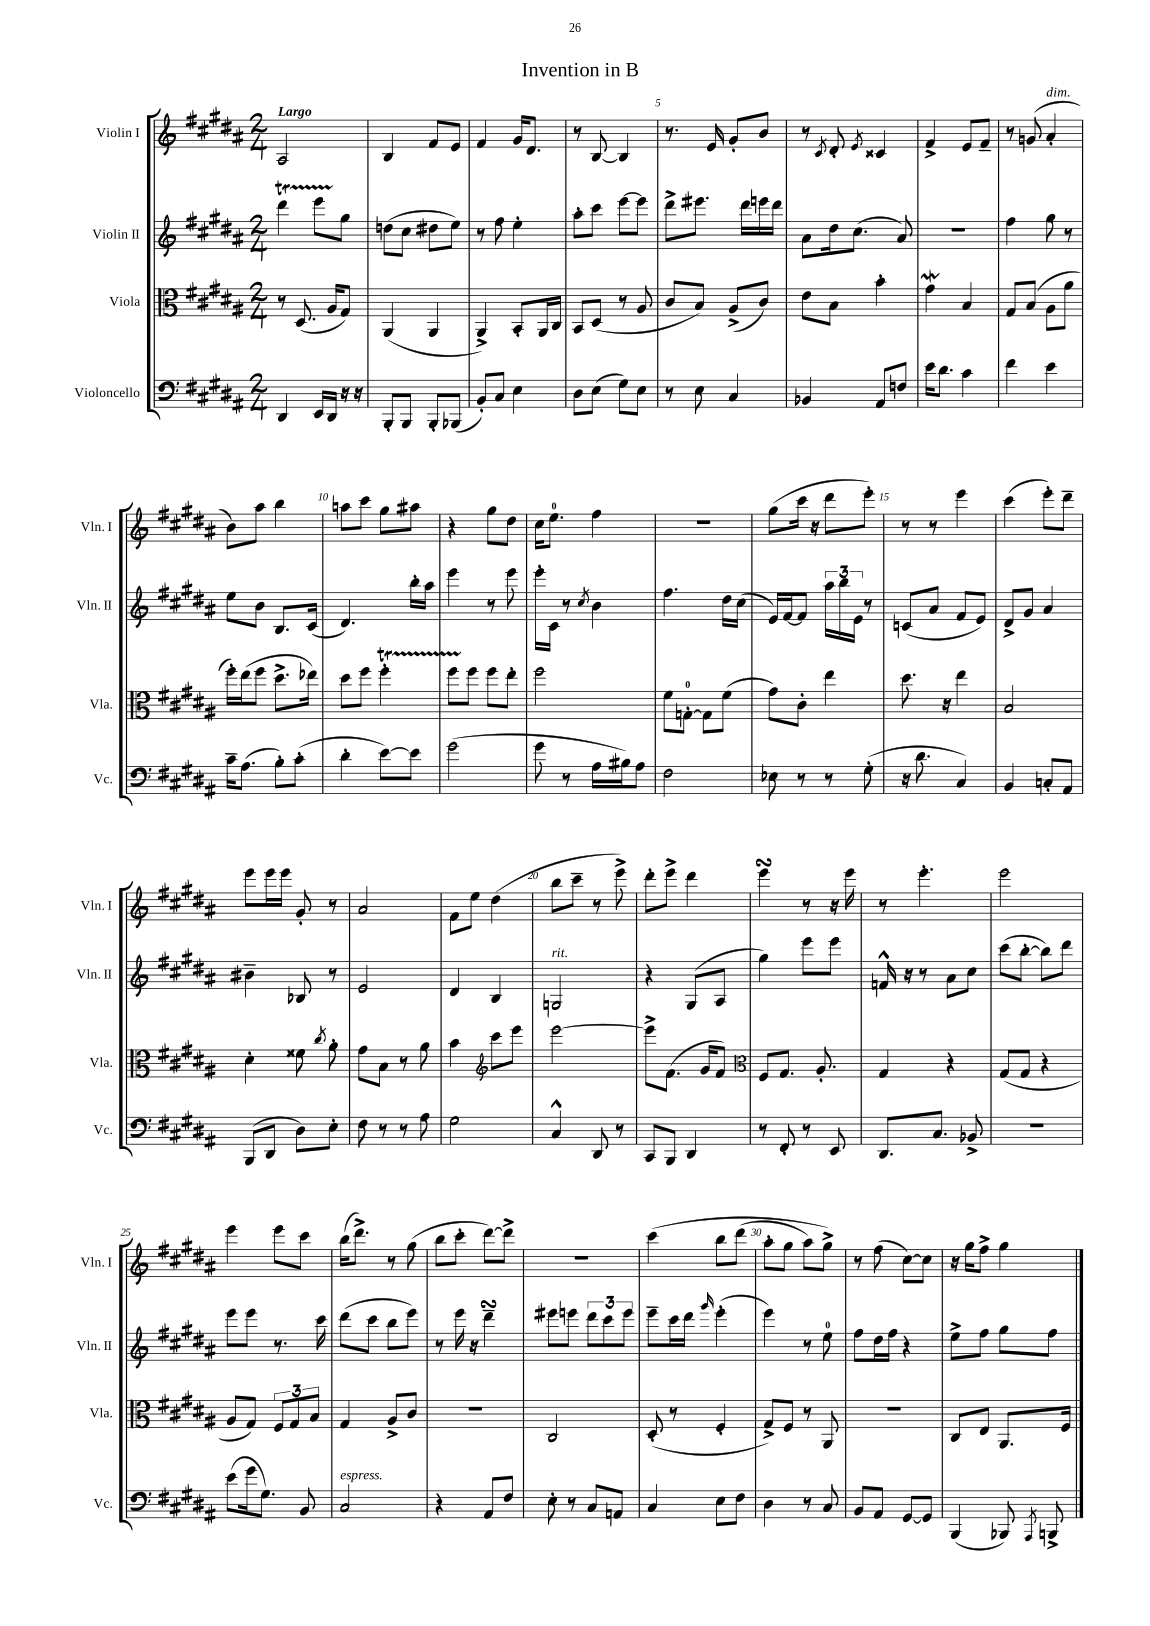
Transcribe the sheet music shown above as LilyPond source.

\header { title = "Invention in B" }
<<
\new StaffGroup <<
\new Staff = "s0" \with { instrumentName = "Violin I" shortInstrumentName = "Vln. I" } {
    \clef treble \key b \major \numericTimeSignature \time 2/4 \tempo "Largo"
    \autoBeamOff ais2 |
    b4 fis'8[ e'8] |
    fis'4 gis'16[ dis'8.] |
    r8 b8~ b4 |
    r8. e'16 gis'8[-. b'8] |
    r8 \acciaccatura { cis'8 } dis'8-. \acciaccatura { e'8 } cisis'4 |
    fis'4-> e'8[ fis'8]-- |
    r8 g'8( ais'4-.^\markup { \italic "dim." } |
    b'8[) ais''8] b''4 |
    a''8[ cis'''8] gis''8[ ais''8] |
    r4 gis''8[ dis''8] |
    cis''16[ e''8.]-0 fis''4 |
    R2 |
    gis''8[( cis'''16] r16 dis'''8[ e'''8]-.) |
    r8 r8 e'''4 |
    cis'''4( e'''8[-.) dis'''8]-- |
    e'''8[ e'''16 e'''16] gis'8-. r8 |
    ais'2 |
    fis'8[ e''8] dis''4( |
    b''8[ cis'''8]-- r8 e'''8->) |
    dis'''8[-. e'''8]-> dis'''4 |
    e'''4\turn r8 r16 e'''16 |
    r8 e'''4.-. |
    e'''2 |
    e'''4 e'''8[ cis'''8] |
    b''16[( dis'''8.]->) r8 gis''8( |
    b''8[ cis'''8]-. dis'''8[~) dis'''8]-> |
    r2 |
    cis'''4\( b''8[ dis'''8]( |
    ais''8[-. gis''8] ais''8[) gis''8]->\) |
    r8 fis''8( cis''8[~) cis''8] |
    r16 gis''16[ fis''8]-> gis''4 \bar "|." |
}
\new Staff = "s1" \with { instrumentName = "Violin II" shortInstrumentName = "Vln. II" } {
    \clef treble \key b \major \numericTimeSignature \time 2/4
    \autoBeamOff dis'''4\startTrillSpan e'''8[ gis''8]\stopTrillSpan |
    d''8[( cis''8] dis''8[ e''8]) |
    r8 fis''8 e''4-. |
    ais''8[-. cis'''8] e'''8[~ e'''8] |
    dis'''8[-> eis'''8.] dis'''16[ e'''16 dis'''16] |
    ais'8[ dis''16 cis''8.]( ais'8) |
    R2 |
    fis''4 gis''8 r8 |
    e''8[ b'8] b8.[ cis'16]( |
    dis'4.) b''16[-. ais''16] |
    e'''4 r8 e'''8 |
    e'''16[-. cis'16] r8 \acciaccatura { cis''8 } b'4 |
    fis''4. dis''16[ cis''16]( |
    e'16[) fis'16~ fis'8] \tuplet 3/2 { ais''16[ b''16 e'16] } r8 |
    c'8[( ais'8] fis'8[ e'8]) |
    dis'8[-> gis'8] ais'4 |
    bis'4-- bes8 r8 |
    e'2 |
    dis'4 b4 |
    g2^\markup { \italic "rit." } |
    r4 gis8[( ais8] |
    gis''4) e'''8[ e'''8] |
    f'16-^ r16 r8 ais'8[ cis''8] |
    cis'''8[( b''8]~-. b''8[) dis'''8] |
    e'''8[ e'''8] r8. cis'''16 |
    dis'''8[( cis'''8] b''8[ e'''8]) |
    r8 e'''16 r16 dis'''4--\turn |
    eis'''8[ e'''8] \tuplet 3/2 { dis'''8[ cis'''8 e'''8] } |
    e'''8[-- cis'''16 dis'''16] \grace { gis'''16 } e'''4-.( |
    e'''4) r8 e''8-0 |
    fis''8[ dis''16 fis''16] r4 |
    e''8[-> fis''8] gis''8[ fis''8] \bar "|." |
}
\new Staff = "s2" \with { instrumentName = "Viola" shortInstrumentName = "Vla." } {
    \clef alto \key b \major \numericTimeSignature \time 2/4
    \autoBeamOff r8 dis8.( ais16[ gis8]) |
    ais,4( ais,4 |
    ais,4->) b,8[-. ais,16 cis16] |
    b,8[ dis8]( r8 ais8 |
    cis'8[ b8]) ais8[->( cis'8]) |
    e'8[ b8] b'4-. |
    gis'4\mordent b4 |
    gis8[ b8]( ais8[ ais'8] |
    fis''16[-.) e''16( fis''8] dis''8.[-> ees''16]) |
    dis''8[ fis''8] fis''4-.\startTrillSpan |
    fis''8[ fis''8]\stopTrillSpan fis''8[ e''8]-. |
    fis''2 |
    fis'8[ g8]-0~-. g8[ fis'8]( |
    gis'8[) cis'8]-. e''4 |
    dis''8. r16 e''4 |
    b2 |
    dis'4-. fisis'8 \acciaccatura { cis''8 } ais'8-. |
    gis'8[ b8] r8 ais'8 |
    b'4 \clef treble cis'''8[ e'''8] |
    e'''2~ |
    e'''8[-> fis'8.]( gis'16[ fis'8]) |
    \clef alto fis8[ gis8.] ais8.-. |
    gis4 r4 |
    gis8[( gis8] r4 |
    ais8[ gis8]) \tuplet 3/2 { fis8[ gis8 b8] } |
    gis4 ais8[-> cis'8] |
    r2 |
    cis2 |
    dis8-.( r8 fis4-. |
    gis8[->) fis8] r8 ais,8 |
    R2 |
    cis8[ e8] ais,8.[ fis16] \bar "|." |
}
\new Staff = "s3" \with { instrumentName = "Violoncello" shortInstrumentName = "Vc." } {
    \clef bass \key b \major \numericTimeSignature \time 2/4
    \autoBeamOff dis,4 e,16[ dis,16] r16 r16 |
    b,,8[-. b,,8] b,,8[-. bes,,8]( |
    b,8[-.) cis8] e4 |
    dis8[ e8]( gis8[) e8] |
    r8 e8 cis4 |
    bes,4 ais,8[ f8] |
    e'16[ dis'8.] cis'4 |
    fis'4 e'4 |
    cis'16[-- ais8.]( b8[-.) cis'8]-.( |
    dis'4-. e'8[~) e'8] |
    gis'2( |
    gis'8 r8 ais16[ bis16) ais8] |
    fis2 |
    ees8 r8 r8 gis8-.( |
    r16 dis'8. cis4) |
    b,4 c8[-. ais,8] |
    b,,8[( dis,8] dis8[) e8]-. |
    fis8 r8 r8 ais8 |
    gis2 |
    cis4-^ dis,8 r8 |
    cis,8[ b,,8] dis,4 |
    r8 fis,8-. r8 e,8 |
    dis,8.[ cis8.] bes,8-> |
    r2 |
    e'8[( gis'16 gis8.]) b,8 |
    cis2^\markup { \italic "espress." } |
    r4 ais,8[ fis8] |
    e8-. r8 cis8[ a,8] |
    cis4 e8[ fis8] |
    dis4 r8 cis8 |
    b,8[ ais,8] gis,8[~ gis,8] |
    b,,4( bes,,8) \acciaccatura { ais,,8 } b,,8-> \bar "|." |
}
>>
>>
\layout { \context { \Score \override BarNumber.break-visibility = ##(#f #t #t) barNumberVisibility = #(every-nth-bar-number-visible 5) } }
